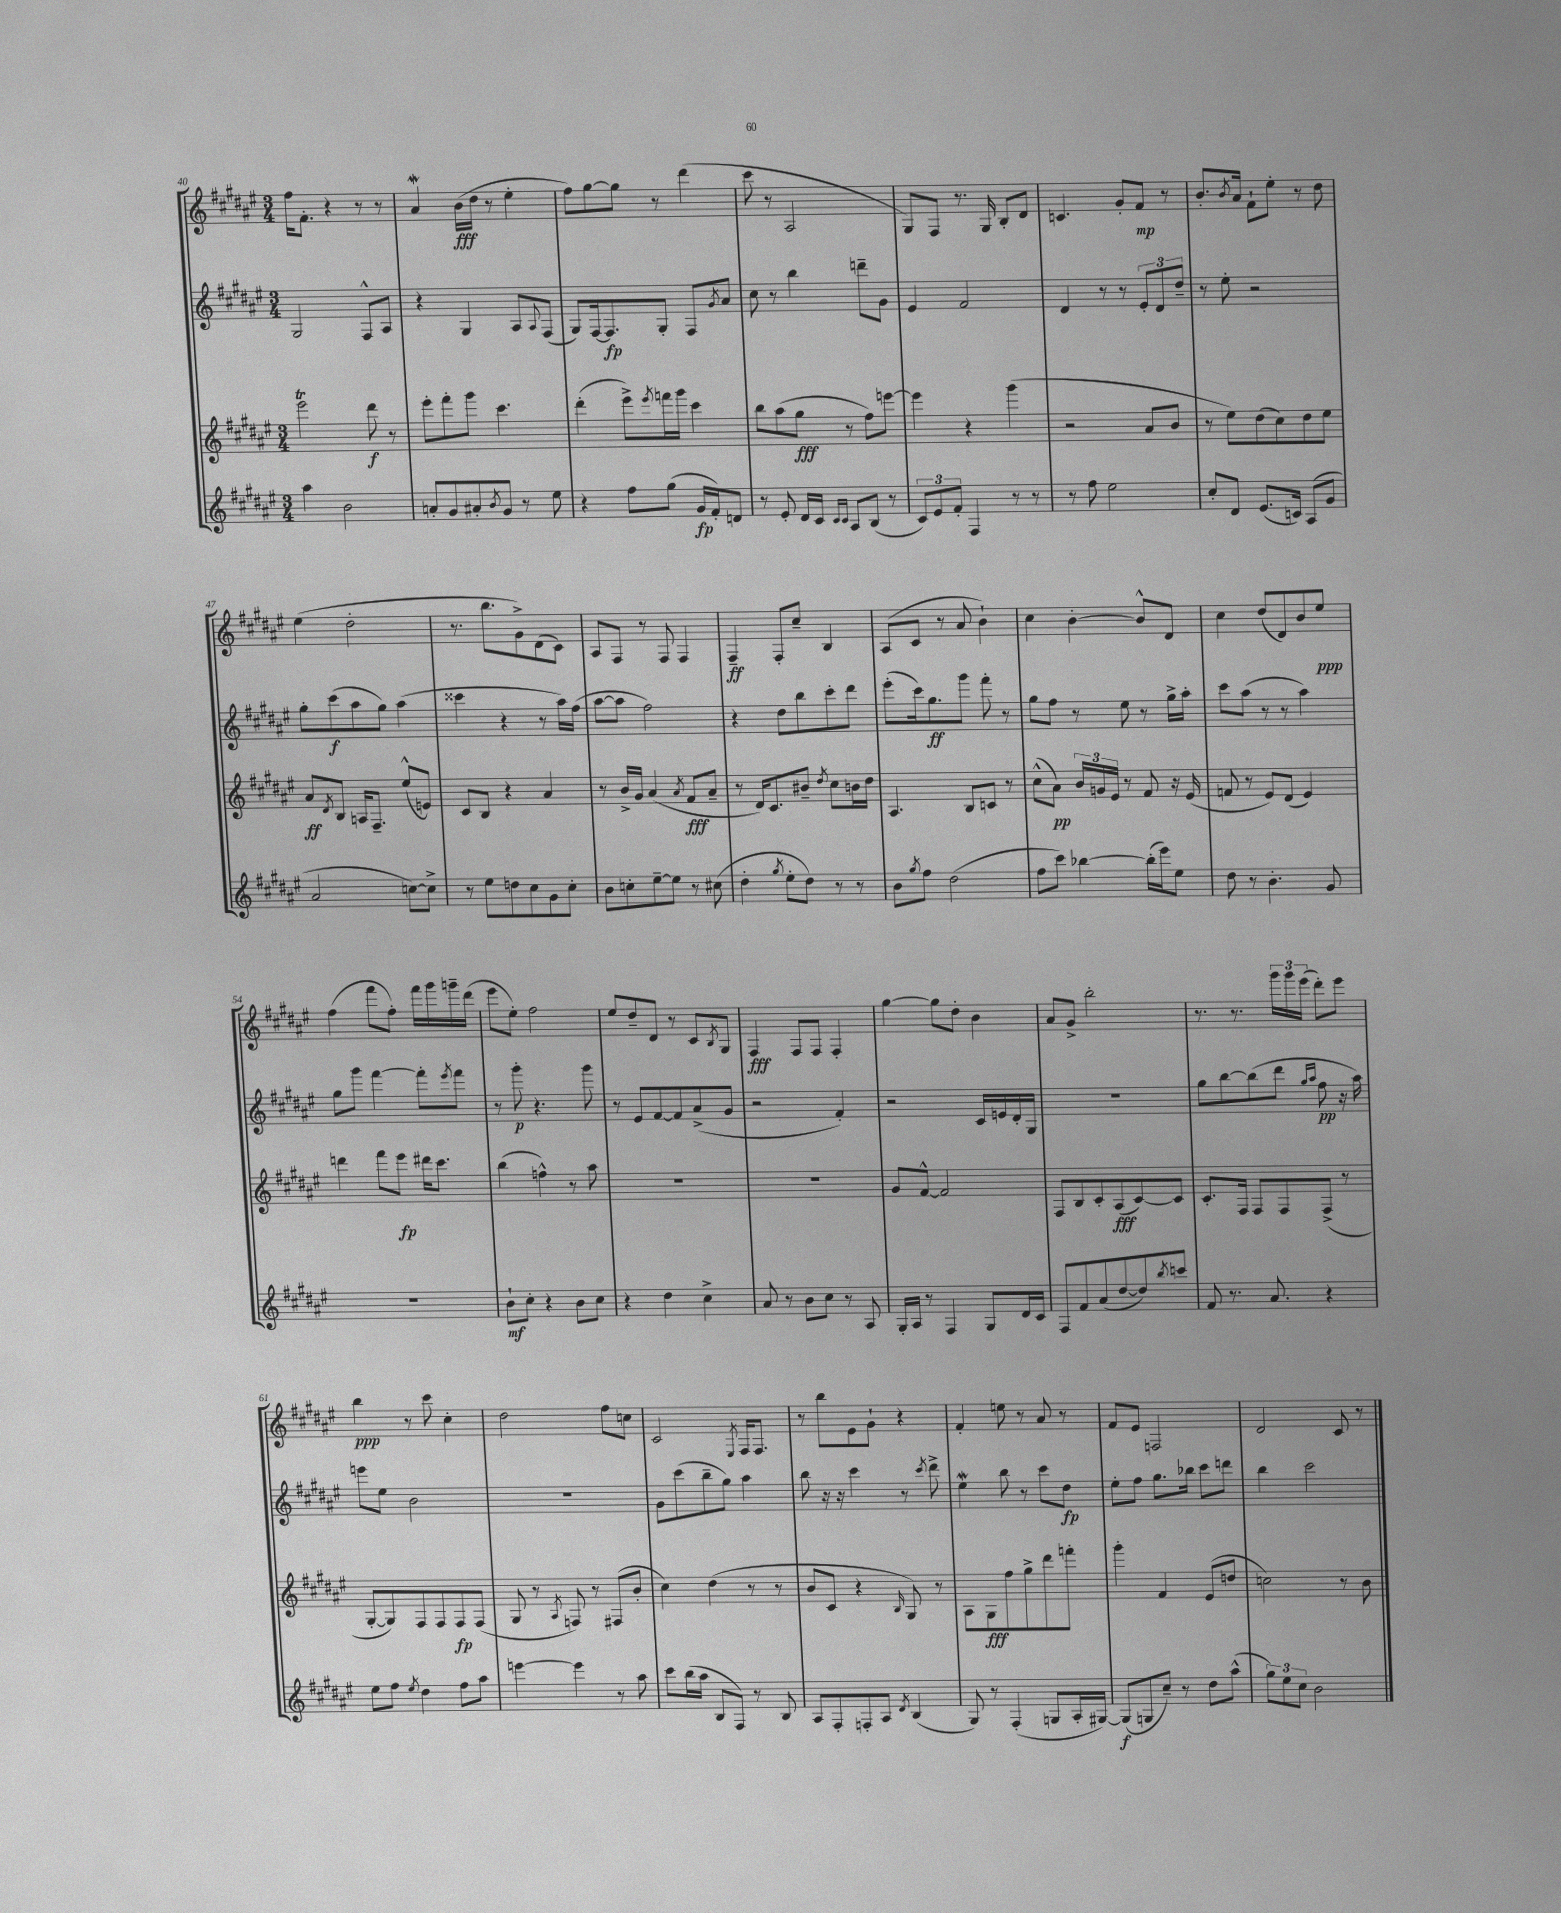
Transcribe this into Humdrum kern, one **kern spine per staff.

**kern	**dynam	**kern	**dynam	**kern	**dynam	**kern	**dynam
*part4	*part4	*part3	*part3	*part2	*part2	*part1	*part1
*staff4	*staff4	*staff3	*staff3	*staff2	*staff2	*staff1	*staff1
*clefG2	*	*clefG2	*	*clefG2	*	*clefG2	*
*k[f#c#g#d#a#e#]	*	*k[f#c#g#d#a#e#]	*	*k[f#c#g#d#a#e#]	*	*k[f#c#g#d#a#e#]	*
*M3/4	*	*M3/4	*	*M3/4	*	*M3/4	*
=40	=40	=40	=40	=40	=40	=40	=40
4aa#\	.	2eee#t\	.	2G#/	.	16ff#\KL	.
.	.	.	.	.	.	8.f#'\J	.
2b\	.	.	.	.	.	4r	.
.	.	8ddd#\	f	8F#^^/L	.	8r	.
.	.	8r	.	8A#/J	.	8r	.
=41	=41	=41	=41	=41	=41	=41	=41
8an'/L	.	8eee#'\L	.	4r	.	4a#W/	.
8g#/	.	8fff#'\	.	.	.	.	.
8a#X'/	.	8ggg#\J	.	4G#/	.	(16b\LL	fff
.	.	.	.	.	.	16dd#\JJ	.
8qb/	.	.	.	.	.	.	.
8g#/J	.	4.ccc#\	.	.	.	8r	.
8r	.	.	.	8A#/L	.	4ee#'\	.
.	.	.	.	8qqA#/	.	.	.
8ee#\	.	.	.	(8F#/J	.	.	.
=42	=42	=42	=42	=42	=42	=42	=42
4r	.	(4ddd#'\	.	8G#/L)	.	8ff#\L)	.
.	.	.	.	[16F#/k	.	[8gg#\	.
.	.	.	.	8.F#/]	fp	.	.
8ff#\L	.	8eee#^\L)	.	.	.	8gg#\J]	.
.	.	8qeee#/	.	.	.	.	.
(8gg#\J	.	16fffn\L	.	8G#'/J	.	8r	.
.	.	16ggg#\JJ	.	.	.	.	.
16g#/LL	fp	4ccc#\	.	8F#/L	.	(4ddd#\	.
16f#'/J)	.	.	.	.	.	.	.
.	.	.	.	8qg#/	.	.	.
8dn/J	.	.	.	8a#/J	.	.	.
=43	=43	=43	=43	=43	=43	=43	=43
8r	.	8bb\L	.	8cc#\	.	8ccc#\	.
8e#'/	.	(8aa#\	.	8r	.	8r	.
16d#/LL	.	8gg#\J	fff	4bb\	.	2A#/	.
16c#/JJ	.	.	.	.	.	.	.
16qqc#/LL	.	.	.	.	.	.	.
16qqc#/JJ	.	.	.	.	.	.	.
8A#/L	.	8r	.	.	.	.	.
(8B/J	.	8ff#\L)	.	8dddn~\L	.	.	.
8r	.	[8eeen\J	.	8g#\J	.	.	.
=44	=44	=44	=44	=44	=44	=44	=44
12c#/L)	.	4eee\]	.	4e#/	.	8G#/L)	.
12e#/	.	.	.	.	.	.	.
.	.	.	.	.	.	8F#/J	.
12f#'/J	.	.	.	.	.	.	.
4F#/	.	4r	.	2f#/	.	8.r	.
.	.	.	.	.	.	16G#/	.
8r	.	(4ggg#\	.	.	.	8B'/L	.
8r	.	.	.	.	.	8d#/J	.
=45	=45	=45	=45	=45	=45	=45	=45
8r	.	2r	.	4d#/	.	4.cn/	.
8ff#\	.	.	.	.	.	.	.
2ee#\	.	.	.	8r	.	.	.
.	.	.	.	8r	.	8g#'/L	.
.	.	8a#/L	.	12e#'/L	.	8f#/J	mp
.	.	.	.	12d#/	.	.	.
.	.	8b/J	.	.	.	8r	.
.	.	.	.	12dd#~/J	.	.	.
=46	=46	=46	=46	=46	=46	=46	=46
8cc#'/L	.	8r	.	8r	.	8.b'/L	.
8d#/J	.	8ee#\L)	.	8ee#'\	.	.	.
.	.	.	.	.	.	8qb/	.
.	.	.	.	.	.	16a#/Jk	.
(8.e#/L	.	(8dd#\	.	2r	.	8f#`\L	.
.	.	8cc#\)	.	.	.	8ee#'\J	.
16cn/Jk)	.	.	.	.	.	.	.
(8A#/L	.	8dd#\	.	.	.	8r	.
8g#/J	.	8ee#\J	.	.	.	8dd#\	.
!!LO:LB:g=z
=47	=47	=47	=47	=47	=47	=47	=47
2a#/	.	8a#/L	ff	8gg#'\L	.	(4ee#\	.
.	.	8qd#/	.	.	.	.	.
.	.	8B/J	.	(8ccc#\	f	.	.
.	.	16An/KL	.	8aa#\	.	2dd#'\	.
.	.	8.F#~/J	.	.	.	.	.
.	.	.	.	8gg#\J)	.	.	.
[8ccn\L)	.	(8ee#^^/L	.	(4aa#\	.	.	.
8cc^\J]	.	8en/J)	.	.	.	.	.
=48	=48	=48	=48	=48	=48	=48	=48
8r	.	8c#/L	.	4ccc##X\	.	8.r	.
8ee#\L	.	8B/J	.	.	.	.	.
.	.	.	.	.	.	8.bb\L	.
8ddn\	.	4r	.	4r	.	.	.
8cc#\	.	.	.	.	.	8g#^\)	.
8g#\	.	4a#/	.	8r	.	(8d#\	.
8cc#'\J	.	.	.	16aa#\LL)	.	8c#\J)	.
.	.	.	.	(16ff#\JJ	.	.	.
=49	=49	=49	=49	=49	=49	=49	=49
8b\L	.	8r	.	[8aa#\L	.	8A#/L	.
8ccn'\	.	16b^/LL	.	8aa#\J]	.	8F#/J	.
.	.	16g#/JJ	.	.	.	.	.
[8ee#~\	.	(4a#/	.	2ff#\)	.	8r	.
8ee#\J]	.	.	.	.	.	8F#/	.
.	.	8qa#/	.	.	.	.	.
8r	.	8f#/L	fff	.	.	4F#/	.
(8cc#X\	.	8a#~/J	.	.	.	.	.
=50	=50	=50	=50	=50	=50	=50	=50
4dd#'\	.	8r	.	4r	.	4F#~/	ff
.	.	16d#/KL)	.	.	.	.	.
.	.	8.c#/	.	.	.	.	.
8qgg#/	.	.	.	.	.	.	.
8ee#'\L	.	.	.	8dd#\L	.	8F#'/L	.
8dd#\J)	.	8b#X~/J	.	8bb\	.	8cc#~/J	.
.	.	8qdd#/	.	.	.	.	.
8r	.	8cc#\L	.	8ccc#'\	.	4B/	.
8r	.	16bn\L	.	8ddd#\J	.	.	.
.	.	16dd#\JJ	.	.	.	.	.
=51	=51	=51	=51	=51	=51	=51	=51
8b\L	.	4.A#/	.	(8eee#'\L	.	(8A#/L	.
8qgg#/	.	.	.	.	.	.	.
8ff#\J	.	.	.	16ccc#\k)	.	8c#/J	.
.	.	.	.	8.gg#\	ff	.	.
(2dd#\	.	.	.	.	.	8r	.
.	.	8B/L	.	8ggg#\J	.	8a#/	.
.	.	8cn/J	.	8fff#'\	.	4b`\)	.
.	.	8r	.	8r	.	.	.
=52	=52	=52	=52	=52	=52	=52	=52
8ff#\L	.	(8cc#^^\L	.	8gg#\L	.	4cc#\	.
8ccc#\J)	.	8a#\J)	pp	8ff#\J	.	.	.
[4bb-X\	.	24b/LL	.	8r	.	[4b'\	.
.	.	24gn/	.	.	.	.	.
.	.	24e#/JJ	.	.	.	.	.
.	.	8r	.	8ee#\	.	.	.
(16bb-'\LL]	.	8f#/	.	8r	.	8b^^/L]	.
16eee#\J)	.	.	.	.	.	.	.
8ee#\J	.	16r	.	16gg#^\LL	.	8d#/J	.
.	.	(16e#/	.	16aa#'\JJ	.	.	.
=53	=53	=53	=53	=53	=53	=53	=53
8dd#\	.	8fn/	.	8ccc#\L	.	4cc#\	.
8r	.	8r	.	(8aa#\J	.	.	.
4.b'\	.	8e#/L)	.	8r	.	(8dd#/L	.
.	.	(8d#/J	.	8r	.	8d#/)	.
.	.	4e#/)	.	4aa#\)	.	8b/	.
8g#/	.	.	.	.	.	8ee#/J	ppp
!!LO:LB:g=z
=54	=54	=54	=54	=54	=54	=54	=54
2.r	.	4dddn\	.	8gg#\L	.	(4ff#\	.
.	.	.	.	8ggg#\J	.	.	.
.	.	8fff#\L	.	[4fff#\	.	8fff#\L	.
.	.	8eee#\J	fp	.	.	8ff#'\J)	.
.	.	16ddd#X\KL	.	8fff#'\L]	.	16fff#\LL	.
.	.	8.ccc#\J	.	.	.	16ggg#\	.
.	.	.	.	8qeee#/	.	.	.
.	.	.	.	8fff#\J	.	16gggn~\	.
.	.	.	.	.	.	(16ddd#\JJ	.
=55	=55	=55	=55	=55	=55	=55	=55
8b`\L	mf	(4bb\	.	8r	.	8eee#\L	.
8cc#'\J	.	.	.	8ggg#'\	p	8ee#'\J)	.
4r	.	4ffn^^\)	.	4.r	.	2ff#\	.
8b\L	.	8r	.	.	.	.	.
8cc#\J	.	8aa#\	.	8ggg#\	.	.	.
=56	=56	=56	=56	=56	=56	=56	=56
4r	.	2.r	.	8r	.	8ee#/L	.
.	.	.	.	8e#/L	.	8dd#~/	.
4dd#\	.	.	.	[8f#/	.	8d#/J	.
.	.	.	.	8f#/]	.	8r	.
4cc#^\	.	.	.	(8a#^/	.	8c#/L	.
.	.	.	.	.	.	8qB/	.
.	.	.	.	8g#/J	.	8G#/J	.
=57	=57	=57	=57	=57	=57	=57	=57
8a#/	.	2.r	.	2r	.	4F#/	fff
8r	.	.	.	.	.	.	.
8b\L	.	.	.	.	.	8F#/L	.
8cc#\J	.	.	.	.	.	8F#/J	.
8r	.	.	.	4f#'/)	.	4F#'/	.
8A#/	.	.	.	.	.	.	.
=58	=58	=58	=58	=58	=58	=58	=58
16G#'/LL	.	8g#/L	.	2r	.	[4gg#\	.
16A#/JJ	.	.	.	.	.	.	.
8r	.	[8f#^^/J	.	.	.	.	.
4F#/	.	2f#/]	.	.	.	8gg#\L]	.
.	.	.	.	.	.	8dd#'\J	.
8G#/L	.	.	.	16c#/LL	.	4b\	.
.	.	.	.	16en/	.	.	.
16d#/L	.	.	.	16d#'/	.	.	.
16c#/JJ	.	.	.	16G#/JJ	.	.	.
=59	=59	=59	=59	=59	=59	=59	=59
8F#/L	.	8F#/L	.	2.r	.	8a#/L	.
8f#/	.	8B/	.	.	.	8g#^/J	.
(8a#/	.	8c#'/	.	.	.	2bb'\	.
[8dd#/	.	(8A#/	fff	.	.	.	.
8dd#/])	.	[8c#/)	.	.	.	.	.
8qbb/	.	.	.	.	.	.	.
8cccn/J	.	8c#/J]	.	.	.	.	.
=60	=60	=60	=60	=60	=60	=60	=60
8f#/	.	8.c#'/L	.	8gg#\L	.	8.r	.
8.r	.	.	.	[8bb\	.	.	.
.	.	16F#/Jk	.	.	.	8.r	.
.	.	8F#/L	.	(8bb\]	.	.	.
8.a#/	.	.	.	.	.	.	.
.	.	8F#/	.	8ddd#\J	.	24ggg#\LL	.
.	.	.	.	.	.	24ggg#\	.
.	.	.	.	.	.	(24eee#\JJ	.
.	.	.	.	16qqgg#/LL	.	.	.
.	.	.	.	16qqaa#/JJ	.	.	.
4r	.	(8F#^/J	.	8ff#\	pp	8ddd#'\L)	.
.	.	8r	.	16r	.	8eee#\J	.
.	.	.	.	16aa#\)	.	.	.
!!LO:LB:g=z
=61	=61	=61	=61	=61	=61	=61	=61
8ee#\L	.	[8G#'/L	.	8eeen\L	.	4bb\	ppp
8ff#\J	.	8G#/])	.	8ee#\J	.	.	.
8qee#/	.	.	.	.	.	.	.
4dd#\	.	8F#/	.	2b\	.	8r	.
.	.	8F#/	.	.	.	8ccc#\	.
8ff#\L	.	8F#/	fp	.	.	4cc#'\	.
8aa#\J	.	(8F#/J	.	.	.	.	.
=62	=62	=62	=62	=62	=62	=62	=62
[4eeen\	.	8G#/	.	2.r	.	2dd#\	.
.	.	8r	.	.	.	.	.
.	.	8qA#/	.	.	.	.	.
4eee\]	.	8Fn/)	.	.	.	.	.
.	.	8r	.	.	.	.	.
8r	.	(8F#X/L	.	.	.	8ff#\L	.
8aa#\	.	8b'/J	.	.	.	8ccn\J	.
=63	=63	=63	=63	=63	=63	=63	=63
8ccc#\L	.	4cc#\)	.	8g#\L	.	2c#/	.
(16bb\L	.	.	.	(8ccc#\	.	.	.
16aa#\JJ	.	.	.	.	.	.	.
8B/L	.	(4dd#\	.	8bb~\	.	.	.
8F#/J)	.	.	.	8gg#\J)	.	.	.
.	.	.	.	.	.	8qE#/	.
8r	.	8r	.	4aa#\	.	16F#/KL	.
.	.	.	.	.	.	8.F#/J	.
8B/	.	8r	.	.	.	.	.
=64	=64	=64	=64	=64	=64	=64	=64
8A#/L	.	8b/L	.	8bb\	.	8r	.
8F#'/	.	8c#/J	.	16r	.	8bb\L	.
.	.	.	.	16r	.	.	.
8Fn'/	.	4r	.	4ccc#\	.	8e#\	.
8A#/J	.	.	.	.	.	8g#`\J	.
8qd#/	.	16qqB/	.	.	.	.	.
(4B/	.	8G#/)	.	8r	.	4r	.
.	.	.	.	8qccc#/	.	.	.
.	.	8r	.	8ddd#^\	.	.	.
=65	=65	=65	=65	=65	=65	=65	=65
8G#/)	.	8A#\L	.	4ee#W\	.	4f#'/	.
8r	.	8G#\	fff	.	.	.	.
(4F#'/	.	8ff#\	.	8bb\	.	8een\	.
.	.	8gg#^\	.	8r	.	8r	.
8Gn/L	.	8ddd#\	.	8ccc#\L	.	8a#/	.
16A#'/L	.	8fffn'\J	.	8dd#\J	fp	8r	.
[16G#X/JJ)	.	.	.	.	.	.	.
=66	=66	=66	=66	=66	=66	=66	=66
(8G#/L]	f	4ggg#'\	.	8ee#'\L	.	8f#/L	.
8Gn/	.	.	.	8ff#\J	.	8e#/J	.
8cc#~/J)	.	4f#/	.	8.gg#\L	.	2Fn/	.
8r	.	.	.	.	.	.	.
.	.	.	.	16bb-X\Jk	.	.	.
8dd#\L	.	(8e#/L	.	8ccc#\L	.	.	.
(8aa#^^\J	.	8ddn/J	.	8dddn\J	.	.	.
=67	=67	=67	=67	=67	=67	=67	=67
12gg#\L)	.	2ccn\)	.	4bb\	.	2d#/	.
12ee#\	.	.	.	.	.	.	.
12cc#\J	.	.	.	.	.	.	.
2b\	.	.	.	2ccc#\	.	.	.
.	.	8r	.	.	.	8c#/	.
.	.	8b\	.	.	.	8r	.
==	==	==	==	==	==	==	==
*-	*-	*-	*-	*-	*-	*-	*-
